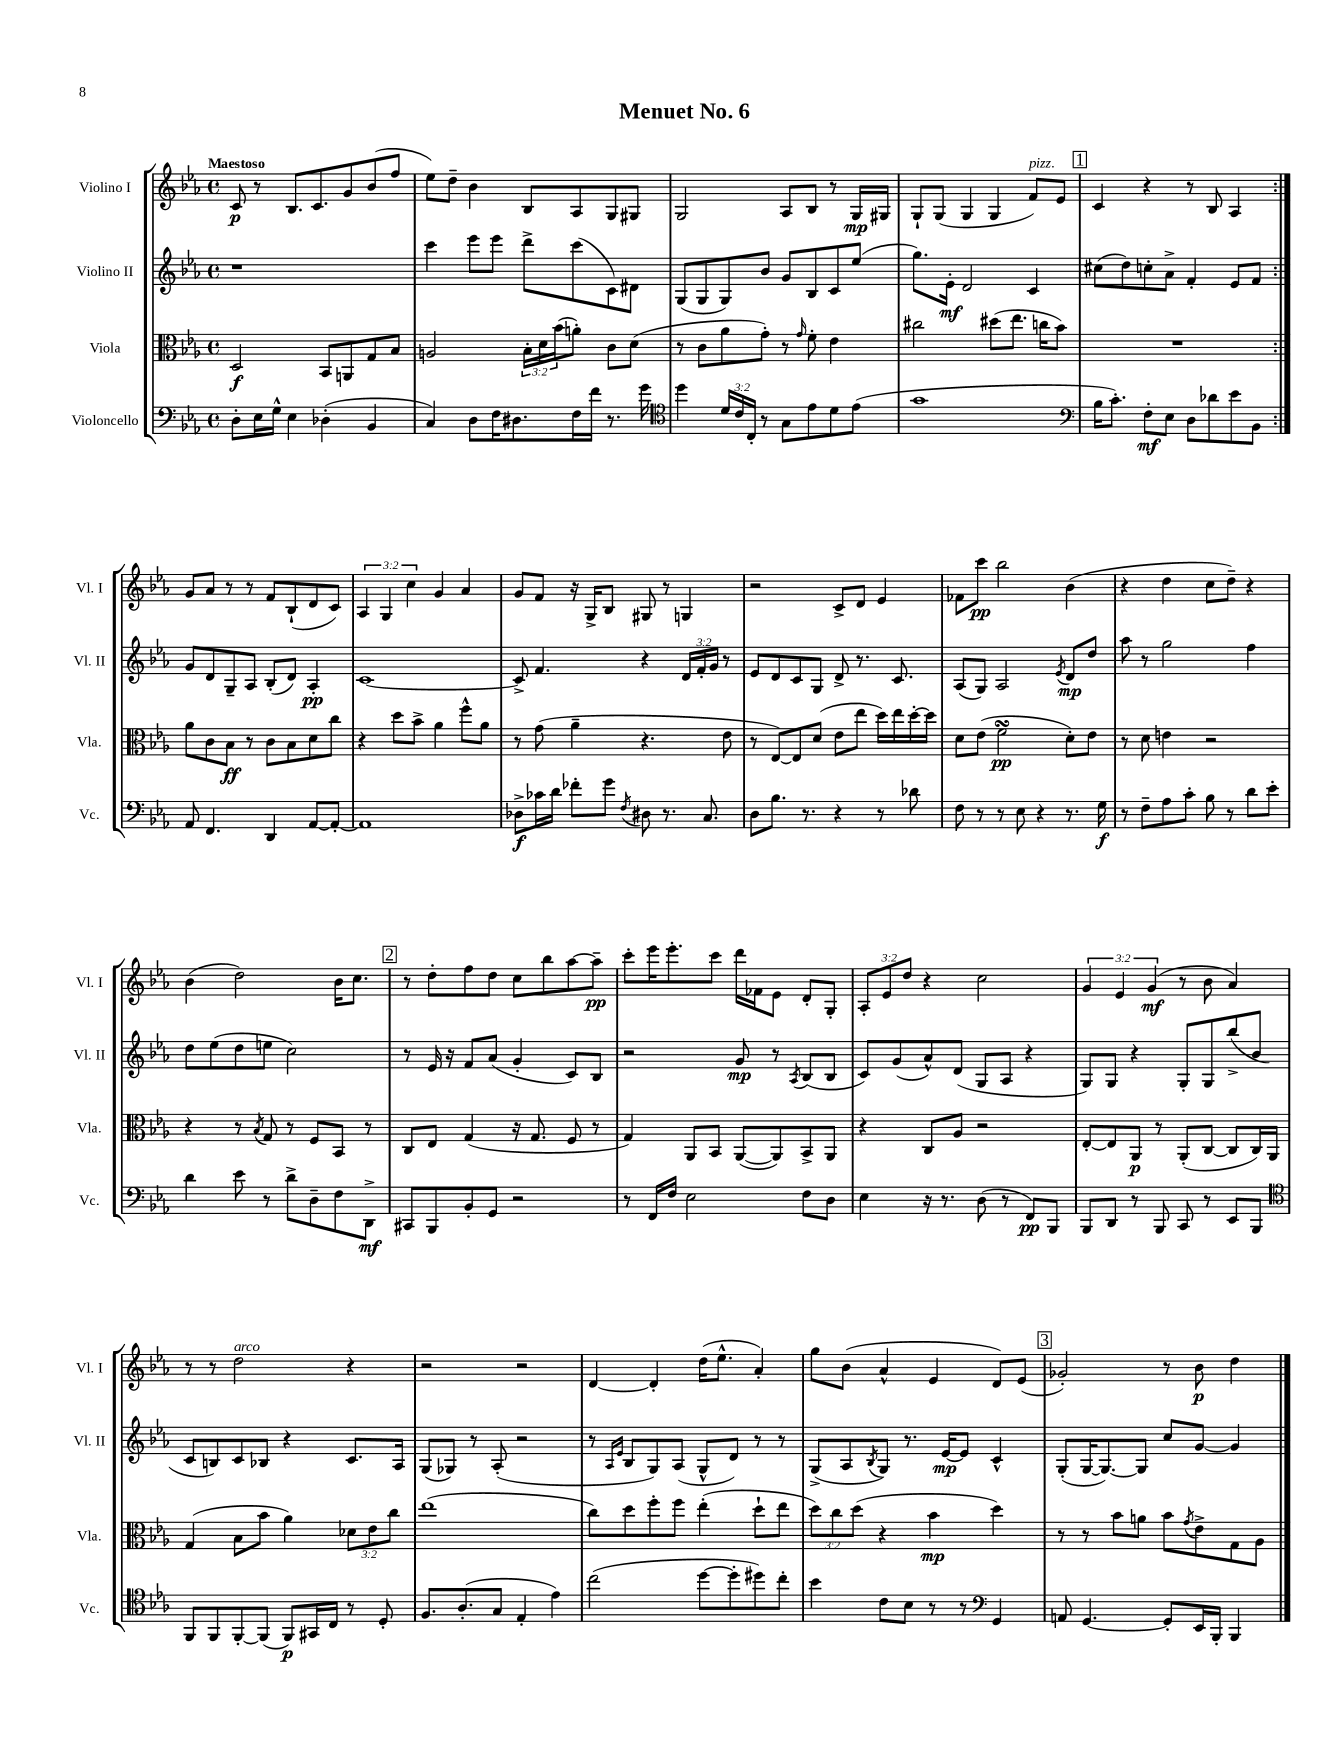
\header { title = "Menuet No. 6" }
<<
\new StaffGroup <<
\new Staff = "s0" \with { instrumentName = "Violino I" shortInstrumentName = "Vl. I" } {
    \clef treble \key ees \major \defaultTimeSignature \time 4/4 \override Staff.TupletNumber.text = #tuplet-number::calc-fraction-text \tempo "Maestoso"
    \repeat volta 2 { c'8\p r8 bes8. c'8. g'8 bes'8( f''8 |
    ees''8) d''8-- bes'4 bes8 aes8 g8 gis8 |
    g2 aes8 bes8 r8 g16\mp gis16 |
    g8-! g8( g4 g4 f'8^\markup { \italic "pizz." }) ees'8 |
    \mark \markup { \box "1" } c'4 r4 r8 bes8 aes4 | }
    g'8 aes'8 r8 r8 f'8 bes8-!( d'8 c'8) |
    \tuplet 3/2 { aes4 g4 c''4 } g'4 aes'4 |
    g'8 f'8 r16 g16-> bes8 gis8 r8 g4 |
    r2 c'8-> d'8 ees'4 |
    fes'8 c'''8\pp bes''2 bes'4( |
    r4 d''4 c''8 d''8--) r4 |
    bes'4( d''2) bes'16 c''8. |
    \mark \markup { \box "2" } r8 d''8-. f''8 d''8 c''8 bes''8 aes''8~ aes''8--\pp |
    c'''8-. ees'''16 ees'''8.-. c'''8 d'''16 fes'16 ees'8 d'8-. g8-. |
    \tuplet 3/2 { aes8-. ees'8 d''8 } r4 c''2 |
    \tuplet 3/2 { g'4 ees'4 g'4\mf( } r8 bes'8 aes'4) |
    r8 r8 d''2^\markup { \italic "arco" } r4 |
    r2 r2 |
    d'4~ d'4-. d''16( ees''8.-^ aes'4-.) |
    g''8 bes'8( aes'4-^ ees'4 d'8) ees'8( |
    \mark \markup { \box "3" } ges'2-.) r8 bes'8\p d''4 \bar "|." |
}
\new Staff = "s1" \with { instrumentName = "Violino II" shortInstrumentName = "Vl. II" } {
    \clef treble \key ees \major \defaultTimeSignature \time 4/4 \override Staff.TupletNumber.text = #tuplet-number::calc-fraction-text
    \repeat volta 2 { r1 |
    c'''4 ees'''8 ees'''8 d'''8-> c'''8( c'8) dis'8 |
    g8( g8 g8) bes'8 g'8 bes8 c'8 ees''8( |
    g''8.) ees'16-.\mf d'2 c'4 |
    \mark \markup { \box "1" } cis''8( d''8) c''8-. aes'8-> f'4-. ees'8 f'8 | }
    g'8 d'8 g8-- aes8 bes8-.( d'8) aes4-.\pp |
    c'1~ |
    c'8-> f'4. r4 \tuplet 3/2 { d'16 f'16-. g'16 } r8 |
    ees'8 d'8 c'8 g8 d'8-> r8. c'8. |
    aes8( g8) aes2 \acciaccatura { ees'8 } d'8\mp d''8 |
    aes''8 r8 g''2 f''4 |
    d''8 ees''8( d''8 e''8 c''2) |
    \mark \markup { \box "2" } r8 ees'16 r16 f'8 aes'8( g'4-. c'8) bes8 |
    r2 g'8\mp r8 \acciaccatura { aes8 } bes8( bes8 |
    c'8) g'8( aes'8-^) d'8( g8 aes8 r4 |
    g8) g8 r4 g8-. g8 bes''8->( bes'8 |
    c'8 b8) c'8 bes8 r4 c'8. aes16 |
    g8( ges8) r8 aes8-.( r2 |
    r8 \grace { aes16 ees'16 } bes8 g8) aes8( g8-^ d'8) r8 r8 |
    g8->( aes8 \acciaccatura { bes8 } g8) r8. ees'16~\mp ees'8 c'4-^ |
    \mark \markup { \box "3" } g8-.( g16~ g8.~) g8 c''8 g'8~ g'4 \bar "|." |
}
\new Staff = "s2" \with { instrumentName = "Viola" shortInstrumentName = "Vla." } {
    \clef alto \key ees \major \defaultTimeSignature \time 4/4 \override Staff.TupletNumber.text = #tuplet-number::calc-fraction-text
    \repeat volta 2 { d2\f bes,8 a,8 g8 bes8 |
    a2 \tuplet 3/2 { bes16-. d'16 bes'16( } a'8-.) c'8 d'8( |
    r8 c'8 aes'8 g'8-.) r8 \grace { g'16 } f'8-. ees'4 |
    cis''2 dis''8( ees''8. c''16 bes'8) |
    \mark \markup { \box "1" } R1 | }
    aes'8 c'8 bes8\ff r8 c'8 bes8 d'8 c''8 |
    r4 d''8 bes'8-> aes'4 f''8-^ aes'8 |
    r8 g'8( aes'4-- r4. ees'8 |
    r8 ees8~) ees8 d'8( ees'8 ees''8 d''16) ees''16 d''16~-. d''16 |
    d'8 ees'8( f'2\turn\pp d'8-.) ees'8 |
    r8 d'8 e'4 r2 |
    r4 r8 \acciaccatura { bes8 } g8 r8 f8 bes,8 r8 |
    \mark \markup { \box "2" } c8 ees8 g4( r16 g8. f8 r8 |
    g4) aes,8 bes,8 aes,8~( aes,8) bes,8-> aes,8 |
    r4 c8 aes8 r2 |
    ees8~-. ees8 aes,8\p r8 aes,8-.( c8~ c8 c16) aes,16 |
    g4( bes8 bes'8 aes'4) \tuplet 3/2 { des'8 ees'8 c''8 } |
    ees''1( |
    c''8) d''8 f''8-. f''8 ees''4-.( d''8-! ees''8 |
    \tuplet 3/2 { d''8) c''8 d''8( } r4 bes'4\mp d''4) |
    \mark \markup { \box "3" } r8 r8 bes'8 a'8 bes'8 \acciaccatura { g'8 } ees'8-> g8 aes8 \bar "|." |
}
\new Staff = "s3" \with { instrumentName = "Violoncello" shortInstrumentName = "Vc." } {
    \clef bass \key ees \major \defaultTimeSignature \time 4/4 \override Staff.TupletNumber.text = #tuplet-number::calc-fraction-text
    \repeat volta 2 { d8-. ees16 g16-^ ees4 des4-.( bes,4 |
    c4) d8 f16 dis8. f16 f'16 r8. g'16 |
    \clef tenor d''4 \tuplet 3/2 { d'16 c'16 c16-. } r8 g8 ees'8 d'8 ees'8( |
    g'1 |
    \mark \markup { \box "1" } \clef bass bes16 c'8.-.) f8-.\mf ees8 d8 des'8 ees'8 bes,8 | }
    aes,8 f,4. d,4 aes,8~ aes,8~-. |
    aes,1 |
    des8->\f ces'16 d'16 fes'8-. g'8 \acciaccatura { f8 } dis8 r8. c8. |
    d8 bes8. r8. r4 r8 des'8 |
    f8 r8 r8 ees8 r4 r8. g16\f |
    r8 f8-- aes8 c'8-. bes8 r8 d'8 ees'8-. |
    d'4 ees'8 r8 d'8-> d8-- f8 d,8->\mf |
    \mark \markup { \box "2" } cis,8 bes,,8 bes,8-. g,8 r2 |
    r8 f,16 f16 ees2 f8 d8 |
    ees4 r16 r8. d8( r8 f,8\pp) bes,,8 |
    bes,,8 d,8 r8 bes,,8 c,8 r8 ees,8 bes,,8 |
    \clef tenor f,8 f,8 f,8~-. f,8( f,8\p) gis,16 c16 r8 d8-. |
    f8. aes8.-.( g8 ees4-. ees'4) |
    c''2( d''8~ d''8-. dis''8) c''8-. |
    bes'4 c'8 bes8 r8 r8 \clef bass g,4 |
    \mark \markup { \box "3" } a,8 g,4.~ g,8-. ees,16 bes,,16-. bes,,4 \bar "|." |
}
>>
>>
\layout { \context { \Score \remove "Bar_number_engraver" } }
